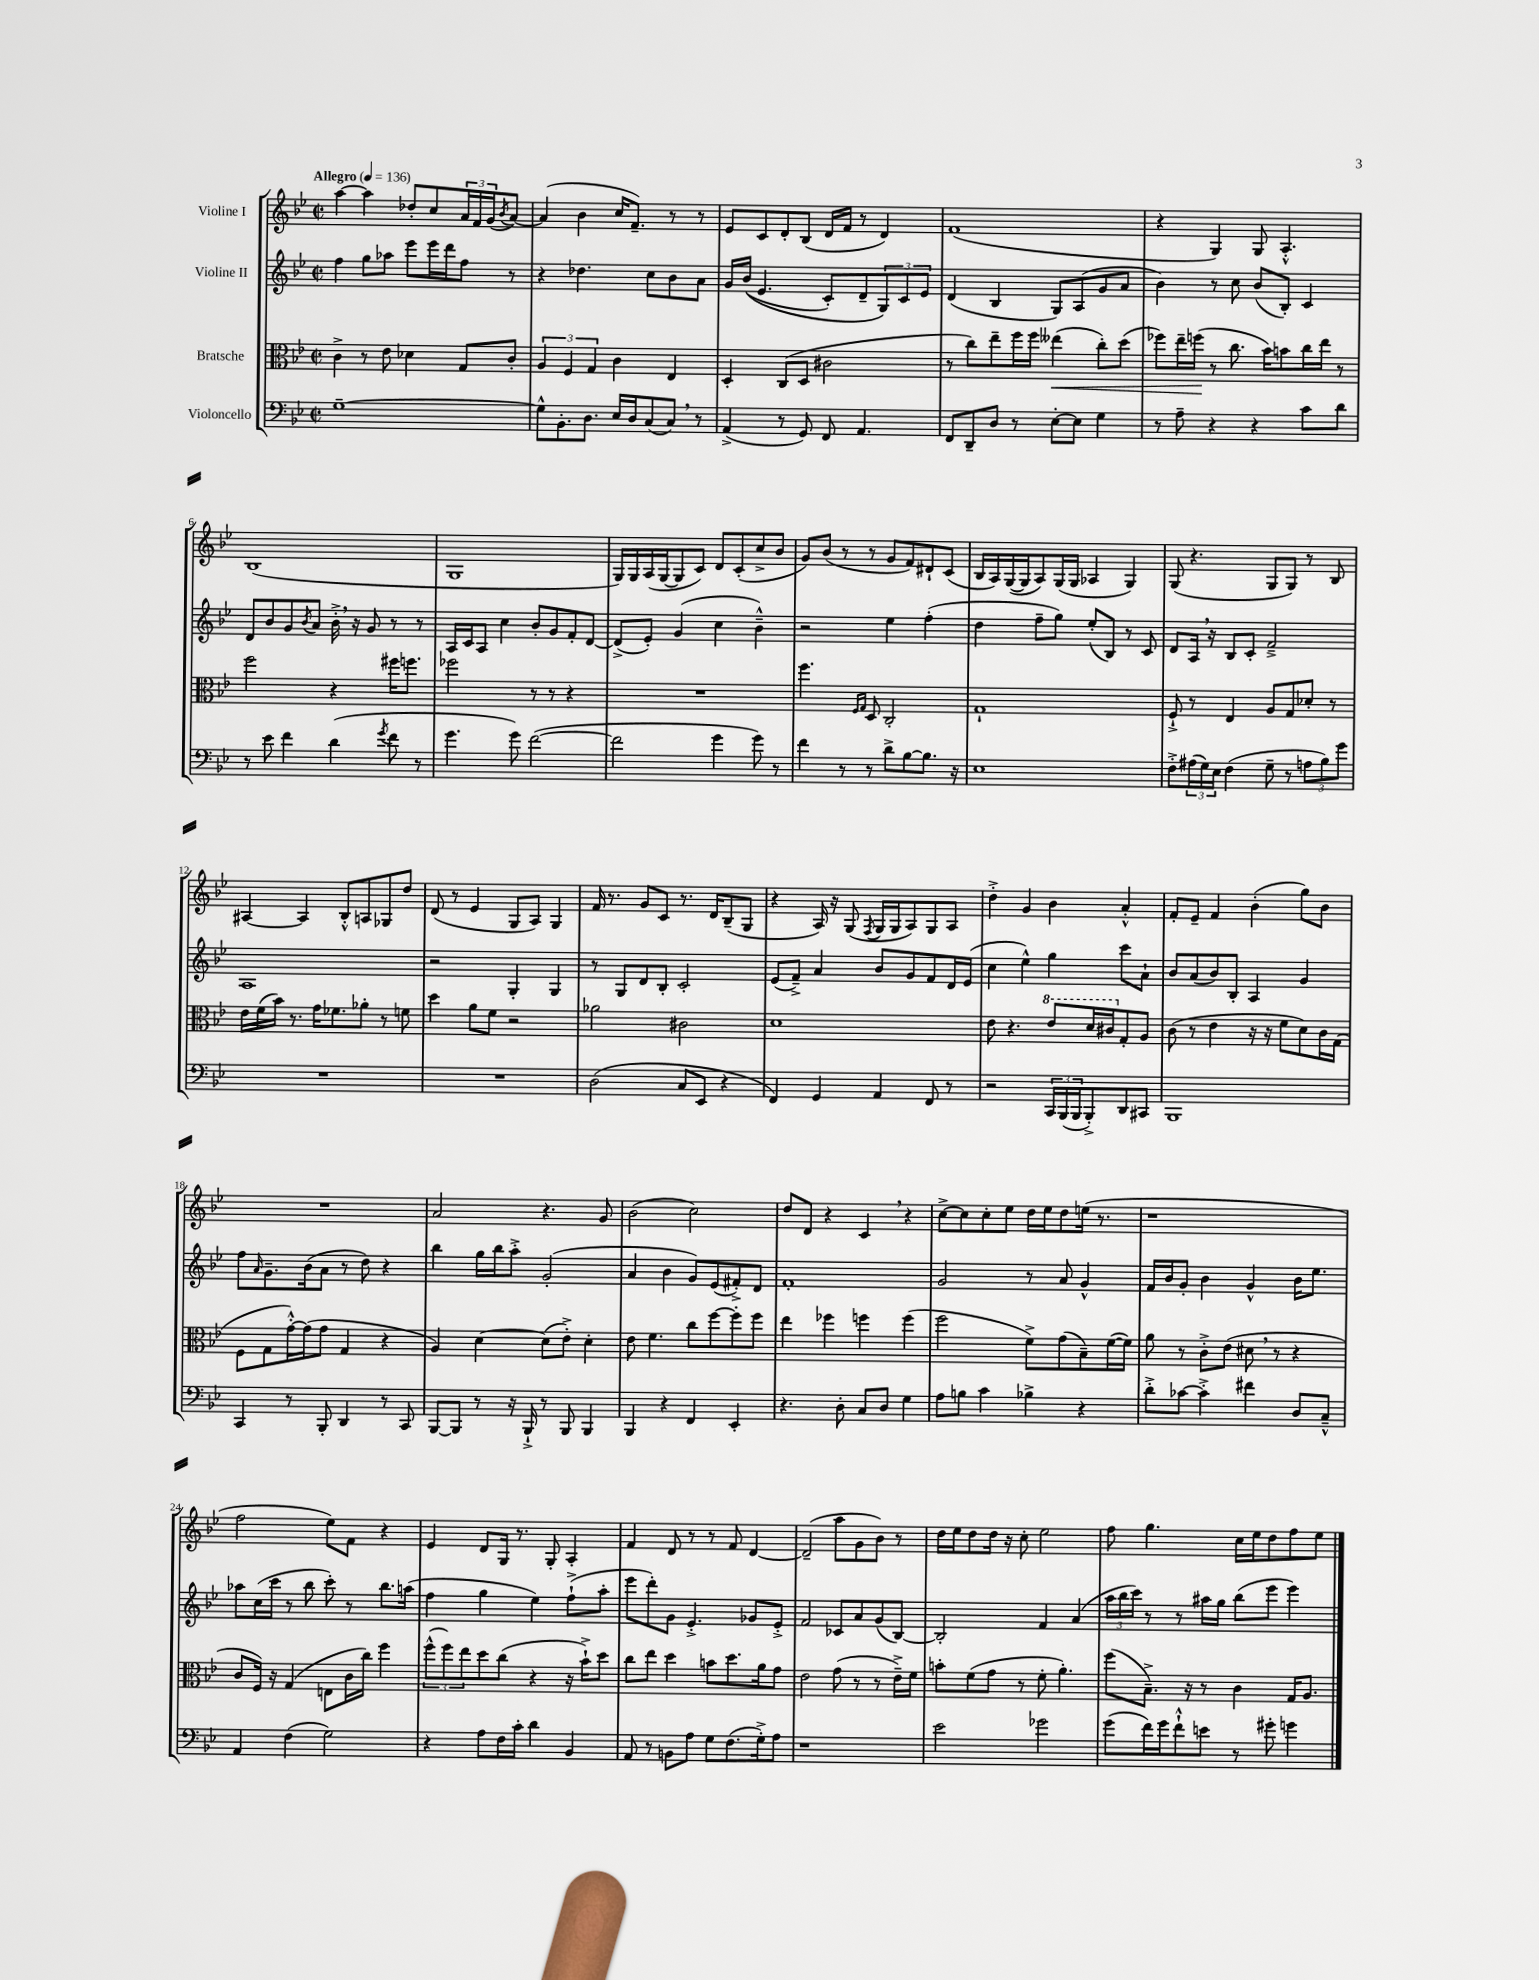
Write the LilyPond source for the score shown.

<<
\new StaffGroup <<
\new Staff = "s0" \with { instrumentName = "Violine I" } {
    \clef treble \key bes \major \defaultTimeSignature \time 2/2 \tempo "Allegro" 4 = 136
    a''4~ a''4 des''8-. c''8 \tuplet 3/2 { a'16 f'16 g'16( } \acciaccatura { bes'8 } a'8~) |
    a'4( bes'4 c''16 f'8.--) r8 r8 |
    ees'8 c'8 d'8-. bes8( d'16 f'16 r8 d'4) |
    f'1( |
    r4 g4) g8 a4.-.-^ |
    bes1( |
    g1 |
    g16) g16 a16( g16~ g8 c'8) d'8 c'8-.( c''8-> bes'8 |
    g'8) bes'8( r8 r8 g'8 f'8) dis'8-! c'8( |
    bes16 a16) g16~( g16 a8) g16( g16 aes4 g4) |
    g8( r4. g8 g8) r8 bes8 |
    ais4~ ais4 bes8-.-^ a8 ges8 d''8 |
    d'8( r8 ees'4 g8 a8) g4 |
    f'16 r8. g'8 c'8 r8. d'16 bes8--( g8 |
    r4 a16) r16 g8( \acciaccatura { f8 } g16 g16 a8) g8 a8 |
    d''4-.-> g'4 bes'4 a'4-.-^ |
    f'8-. ees'8-- f'4 bes'4-.( g''8) bes'8 |
    R1 |
    a'2 r4. g'8 |
    bes'2( c''2) |
    d''8 d'8 r4 c'4 \breathe r4 |
    c''8~-> c''8 c''8-. ees''8 d''16 ees''16 d''8 e''16( r8. |
    r1 |
    f''2 ees''8) f'8 r4 |
    ees'4 d'8 g16 r8. g8-. a4-. |
    f'4 d'8 r8 r8 f'8 d'4~ |
    d'2--( a''8 g'8 bes'8) r8 |
    d''16 ees''16 d''8 d''16 r16 c''8-. ees''2 |
    f''8 g''4. c''16 ees''16 d''8 f''8 ees''8 \bar "|." |
}
\new Staff = "s1" \with { instrumentName = "Violine II" } {
    \clef treble \key bes \major \defaultTimeSignature \time 2/2
    f''4 g''8 aes''8 ees'''8 ees'''16 d'''16 f''8 r8 |
    r4 des''4. c''8 bes'8 a'8 |
    g'16 bes'16(\( ees'4. c'8-.) d'8-- \tuplet 3/2 { g8\) c'8 ees'8 } |
    d'4( bes4 g8) a8( g'8 a'8 |
    bes'4) r8 c''8 bes'8( bes8-.) c'4 |
    d'8 bes'8 g'8 \acciaccatura { bes'8 } a'8 bes'16-.-> \breathe r16 g'8 r8 r8 |
    a16 c'16 a8 c''4 bes'8-. g'8 f'8-. d'8~ |
    d'8->( ees'8-.) g'4( c''4 bes'4---^) |
    r2 ees''4 f''4-.( |
    d''4 f''8-- g''8) ees''8-.( bes8) r8 c'8 |
    d'8 a16 \breathe r16 bes8 c'8-. f'2---> |
    a1 |
    r2 g4-. g4 |
    r8 g8 d'8 bes8-. c'2-. |
    ees'8( f'8--->) a'4 bes'8 g'8 f'8 d'16 ees'16( |
    c''4 ees''4-^) g''4 c'''8 a'8-! |
    bes'8 a'8( bes'8) bes8-. a4 g'4 |
    f''8 \grace { a'16 } g'8.-- bes'16( a'8 r8 d''8) r4 |
    bes''4 g''16 bes''16 a''8-.-> g'2-.( |
    a'4 bes'4 g'8) ees'8( fis'8-.->) d'8 |
    f'1-. |
    g'2 r8 a'8 g'4-^ |
    f'16 bes'16 g'8-. bes'4 g'4-^ bes'16 ees''8. |
    aes''8 c''16( c'''16 r8 bes''8 c'''8-.) r8 bes''8. a''16( |
    f''4 g''4 ees''4) f''8-!->( a''8-. |
    ees'''8 d'''8-.) g'8 ees'4.-.-> ges'8 ees'8-.-> |
    f'2 ces'8 a'8 g'8( bes8~) |
    bes2-. f'4 a'4( |
    \tuplet 3/2 { a''16 bes''16 c'''16) } r8 r8 ais''16 g''16 bes''8( ees'''8 ees'''4) \bar "|." |
}
\new Staff = "s2" \with { instrumentName = "Bratsche" } {
    \clef alto \key bes \major \defaultTimeSignature \time 2/2
    c'4-> r8 ees'8 des'4 g8 c'8-. |
    \tuplet 3/2 { a4 f4 g4 } c'4 ees4 |
    d4-. c8( d8 cis'2 |
    r8 c''8) ees''8-- f''16 f''16 eeses''4\<( c''8-.) d''8( |
    fes''8) ees''16-- f''16\!( r8 c''8. bes'16) b'8 c''16 ees''16 r8 |
    f''2 r4 fis''16 f''8. |
    fes''2 r8 r8 r4 |
    R1 |
    f''4. \grace { f16 g16 } d8 c2-. |
    g1-! |
    f8-!-> r8 ees4 a8 g8 des'8-. r8 |
    ees'16 f'16( bes'16) r8. g'16 fes'8. aes'8-. r8 f'8 |
    d''4 a'8 f'8 r2 |
    aes'2 cis'2 |
    d'1 |
    ees'8 r4. \ottava #1 ees''8 d''16 cis''16 \ottava #0 g8-. a8 |
    c'8( r8 ees'4 r16 r16 f'8 d'8) c'16 g16( |
    f8 g8 g'16~-.-^) g'16( g'8 g4 r4 |
    a4) d'4~ d'8( ees'8-.->) d'4-. |
    ees'8 f'4. c''8 f''8~ f''8-. f''8 |
    ees''4 fes''4 f''4 f''4( |
    f''2 f'8->) g'8( bes8--) f'16~( f'16) |
    a'8 r8 c'8-.-> ees'8( dis'8 \breathe r8 r4 |
    c'8 f16) r16 g4( e8 c'16 c''16) f''4 |
    \tuplet 3/2 { f''8-^( f''8) ees''8 } d''8 c''8( r4 r16 bes'16-!->) d''8 |
    c''8 ees''8 d''4 b'8 d''8. a'16 g'8 |
    ees'2 g'8( r8 r8 ees'16--->) f'16 |
    b'8-. f'8( g'8 r8 f'8-. a'4.-.) |
    f''8( bes8.--->) r16 r8 c'4 g16 a8. \bar "|." |
}
\new Staff = "s3" \with { instrumentName = "Violoncello" } {
    \clef bass \key bes \major \defaultTimeSignature \time 2/2
    g1~-- |
    g8-^ bes,8.-. d8. ees16 d16 c8( c8) \breathe r8 |
    a,4->( r8 g,8) f,8 a,4. |
    f,8 d,8-- d8 r8 ees8~-. ees8 g4 |
    r8 a8-- r4 r4 c'8 d'8 |
    r8 ees'8 f'4 d'4( \acciaccatura { g'8 } f'8 r8 |
    g'4. g'8) f'2~( |
    f'2 g'4 g'8) r8 |
    f'4 r8 r8 d'8-> bes8~ bes8. r16 |
    ees1 |
    f8-.-> \tuplet 3/2 { ais16( g16) ees16 } f4( g8-- r8 \tuplet 3/2 { a8 bes8) g'8 } |
    R1 |
    R1 |
    d2( c8 ees,8 r4 |
    f,4) g,4 a,4 f,8 r8 |
    r2 \tuplet 3/2 { c,16 bes,,16( bes,,16 } bes,,8-.->) d,8 cis,8 |
    bes,,1 |
    c,4 r8 bes,,8-. d,4 r8 c,8 |
    bes,,8~ bes,,8 r8 r16 bes,,16-!-> r8 bes,,8 bes,,4 |
    bes,,4 r4 f,4 ees,4-. |
    r4. d8-. c8 d8 g4 |
    a8 b8 c'4 bes4-> r4 |
    d'8-.-> ces'8~ ces'4-.-> fis'4 d8 c8---^ |
    a,4 f4( g2) |
    r4 a8 f16 c'16-. d'4 bes,4 |
    a,8 r8 b,8 a8 g8 f8.( g16-.->) a8 |
    r1 |
    ees'2 ges'2 |
    g'8( f'16) g'16 f'8-!-^ e'8 r8 gis'8-. g'4 \bar "|." |
}
>>
>>
